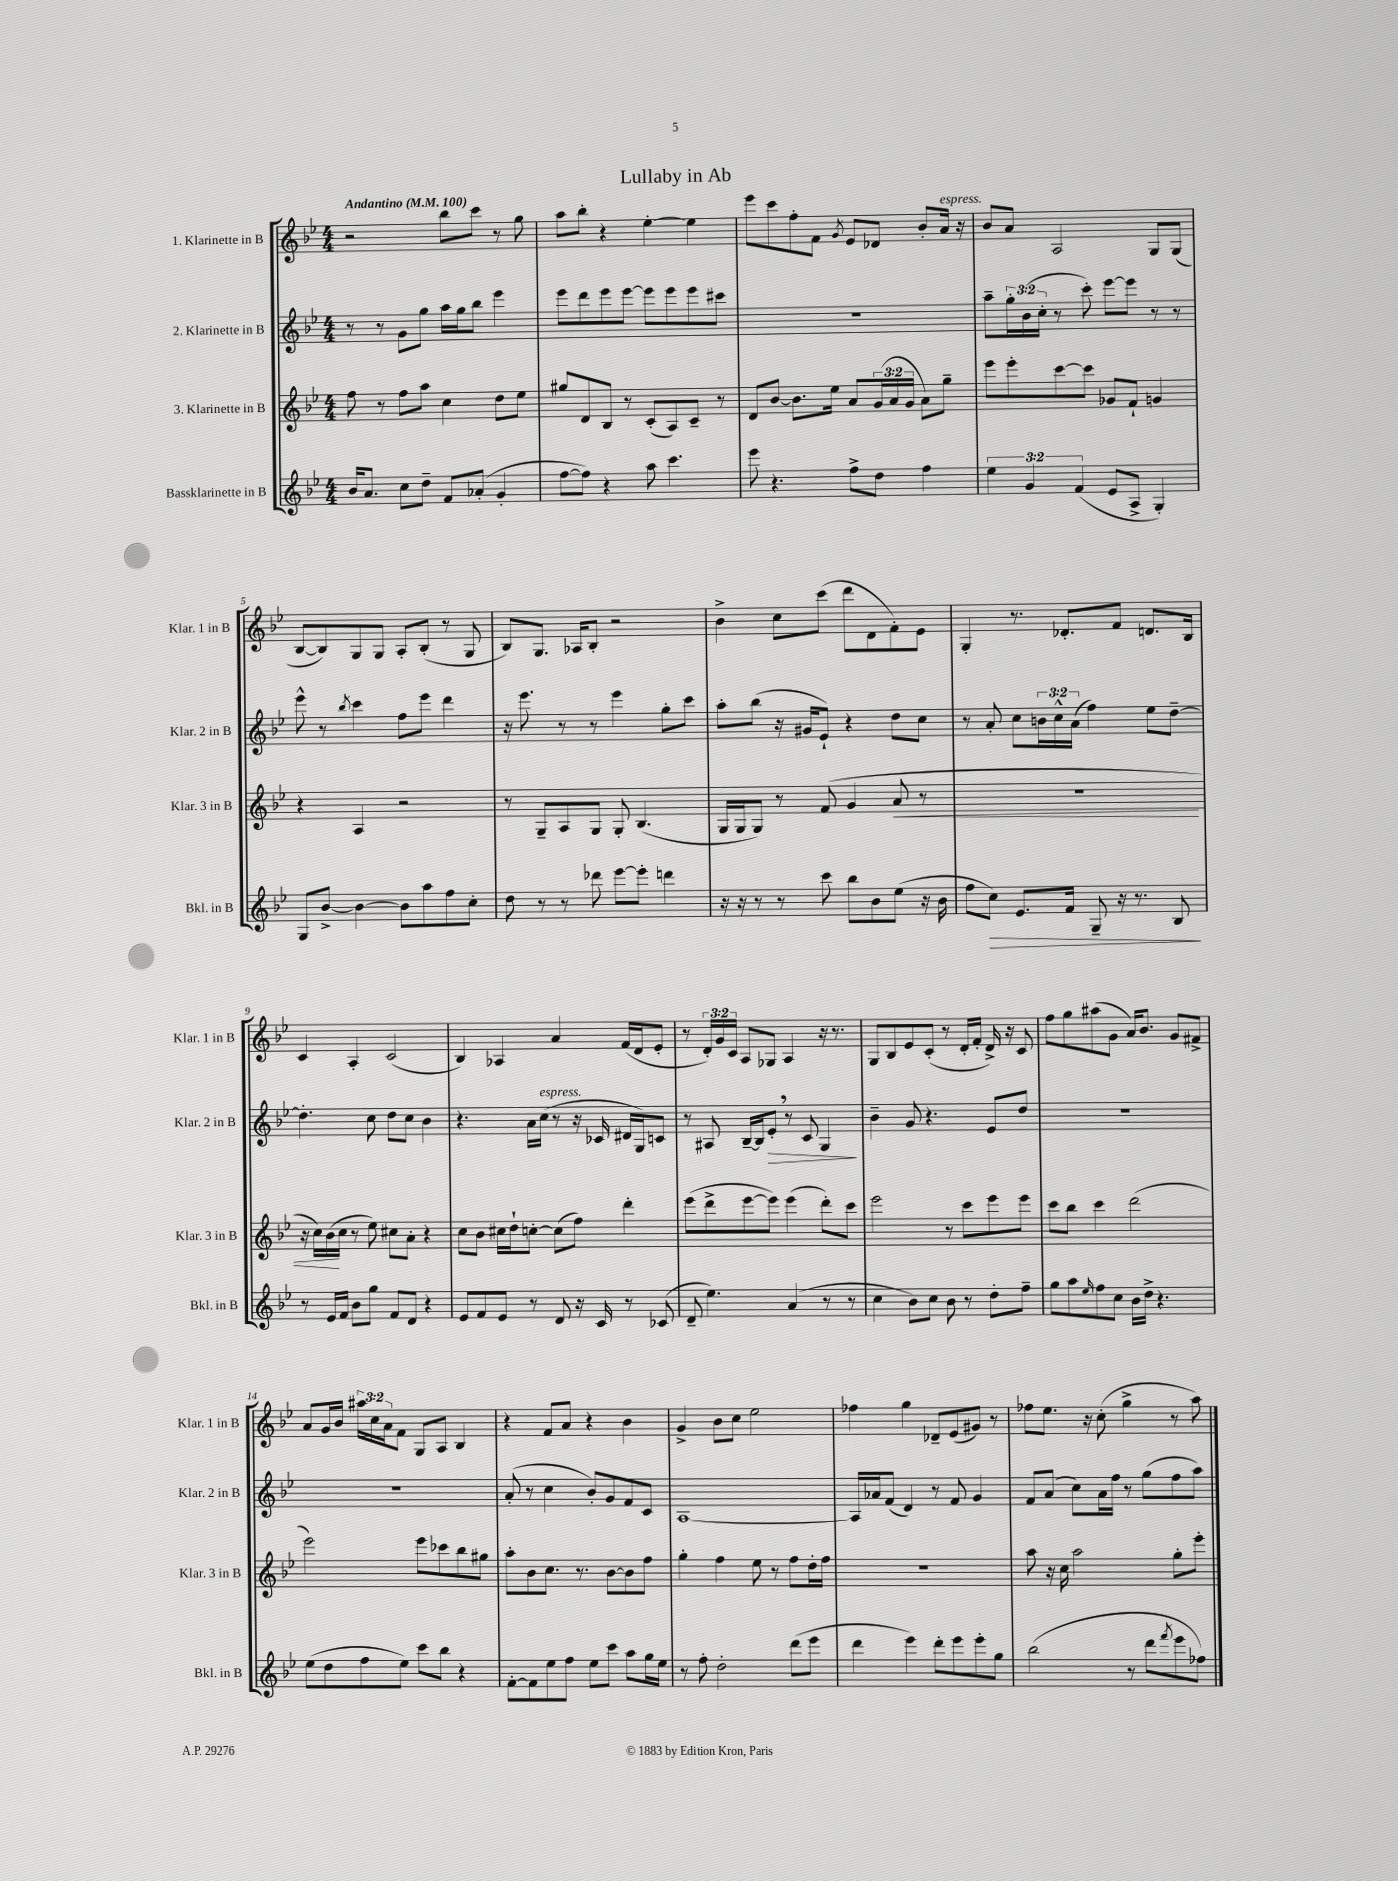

**kern	**kern	**kern	**kern
*staff4	*staff3	*staff2	*staff1
*clefG2	*clefG2	*clefG2	*clefG2
*k[b-e-]	*k[b-e-]	*k[b-e-]	*k[b-e-]
*M4/4	*M4/4	*M4/4	*M4/4
*MM100	*MM100	*MM100	*MM100
16b-/LK	8ff\	8r	2r
8.a/J	.	.	.
.	8r	8r	.
8cc\L	8ff\L	8g\L	.
8dd~\J	8aa\J	8gg\J	.
8f/L	4cc\	16aa\LL	8bb-\L
.	.	16gg\J	.
(8a-'/J	.	8bb-\J	8ccc\J
4g'/	8dd\L	4eee-\	8r
.	8ee-\J	.	8gg\
=	=	=	=
[8ff\L	8gg#/L	8eee-\L	8aa\L
8ff\]J)	8d/	8ddd\	8bb-'\J
4r	8B-/J	8eee-\	4r
.	8r	[8eee-\J	.
8aa\	(8c'/L	8eee-\]L	[4ee-'\
4.ccc\	8A/)	8eee-\	.
.	8c~/J	8eee-\	4ee-\]
.	8r	8ccc#\J	.
=	=	=	=
8eee-\	8d/L	1r	8eee-\L
4.r	[8b-/J	.	8ccc\
.	8.b-\]L	.	8ff'\
.	.	.	8f\J
.	16ee-\Jk	.	.
.	.	.	8qg/
8ff^\L	8a/L	.	8e-/L
8dd\J	(24g/L	.	8d-/J
.	24a/	.	.
.	24g/JJ	.	.
4ff\	8a\L)	.	8b-'/L
.	8gg~\J	.	16a/Jk
.	.	.	16r
=	=	=	=
6ee-\	8eee-\L	8aa~\L	8b-/L
.	8eee-'\	24gg'\L	8a/J
6g/	.	(24b-\	.
.	.	24cc'\JJ	.
.	[8ccc\	8r	2A/
(6f/	.	.	.
.	8ccc\]J	8ccc'\)	.
8e-/L	8g-/L	[8eee-\L	.
8A^/J	8f`/J	8eee-\]J	.
4G'/)	4g/	8r	8G/L
.	.	8r	(8G/J
=	=	=	=
8G/L	4r	8eee-^^\	[8B-/L
[8b-^/J	.	8r	8B-/])
.	.	8qbb-/	.
4b-\_	4A/	4ccc\	8G/
.	.	.	8G/J
8b-\]L	2r	8ff\L	8A'/L
8aa\	.	8eee-\J	(8B-'/J
8ff\	.	4ddd\	8r
8cc'\J	.	.	8G/
=	=	=	=
8dd\	8r	16r	8B-/L)
.	.	8.eee-\	.
8r	8G~/L	.	8.G/J
8r	8A/	8r	.
.	.	.	16A-/LK
8ddd-\	8G/J	8r	8B-'/J
[8eee-\L	8G'/	4eee-\	2r
8eee-'\]J	(4.B-/	.	.
4ddd\	.	8gg'\L	.
.	.	8ccc\J	.
=	=	=	=
16r	16G/LL	8aa'\L	4b-^\
16r	16G/J	.	.
8r	8G/J)	(8bb-\J	.
8r	8r	16r	8cc\L
.	.	16g#/LK	.
8ccc\	(8f/	8e-`/J)	(8ccc\J
8bb-\L	4g/	4r	8ddd\L
8b-\	.	.	8d\
(8ee-\J	8a/	8dd\L	8f'\)
16r	8r	8cc\J	8e-\J
16b-\	.	.	.
=	=	=	=
8ff\L	1r	8r	4G'/
8cc\J)	.	8a'/	.
8.e-/L	.	8cc\L	8.r
.	.	24b\L	.
.	.	24cc^^\	.
16f/Jk	.	.	8.d-'/L
.	.	(24a\JJ	.
8G~/	.	4ff\)	.
16r	.	.	8f/J
8.r	.	.	.
.	.	8ee-\L	8.d/L
8B-/	.	[8dd~\J	.
.	.	.	16B-/Jk
=	=	=	=
8r	16r	4.dd'\]	4c/
.	16cc\LL)	.	.
16e-/LL	(16b-\	.	.
16f/JJ	16cc\JJ	.	.
8b-\L	8r	.	4A'/
8gg\J	8ee-\)	8cc\	.
8f/L	8cc#\L	8dd\L	(2c/
8d/J	8a'\J	8cc\J	.
4r	4r	4b-\	.
=	=	=	=
8e-/L	8cc\L	4.r	4B-/)
8f/	8b-\J	.	.
8e-/J	16cc#\LL	.	4A-/
.	16dd`\J	.	.
8r	[8cc'\J	16a\LL	.
.	.	(16cc\JJ	.
8d/	(8cc\]L	8r	4a/
16r	8ff\J)	16r	.
16c/	.	16c-/	.
8r	4ddd'\	16d#/LL	(16f/LL
.	.	16G/J)	16d/J
(8c-/	.	8c/J	8e-'/J
=	=	=	=
8d~/	(8eee-\L	8r	8r
4.ee-\)	8ddd^\	8A#/	24d'/LL)
.	.	.	24g/
.	.	.	24c/JJ
.	[8eee-\	[16B-~/LL	8A/L
.	.	16B-/]J	.
.	8eee-\]J)	8e-'/J	8G-/J
(4a/	(4eee-\	8r	4A/
.	.	8c/	.
8r	8ddd'\L)	4G/	16r
.	.	.	8.r
8r	8ccc\J	.	.
=	=	=	=
4cc\	2eee-\	4b-~\	8G/L
.	.	.	8B-/
8b-\L)	.	8g/	8e-/
8cc\J	.	4.r	(8c'/J
8b-\	8r	.	8r
8r	8ccc\L	.	16d'/LL
.	.	.	16f'/JJ
8dd'\L	8eee-\	8e-/L	16d^/)
.	.	.	16r
8ff~\J	8eee-\J	8dd/J	8c/
=	=	=	=
8gg\L	8ccc\L	1r	8ff\L
8aa\	8bb-\J	.	8gg\
16qqee-/	.	.	.
8ff\	4ccc\	.	(8aa#\
8cc\J	.	.	8g\J
16b-\LL	(2ddd\	.	16a/LK)
16dd^\JJ	.	.	8.b-/J
4.r	.	.	.
.	.	.	8g/L
.	.	.	8f#^/J
=	=	=	=
(8ee-\L	2eee-\)	1r	8a/L
8dd\	.	.	16g/L
.	.	.	16b-/JJ
8ff\	.	.	24aa#\LL
.	.	.	24cc\
.	.	.	24a\J
8ee-\J)	.	.	8f\J
8ccc\L	8eee-\L	.	8G/L
8bb-\J	8ccc-\	.	8A/J
4r	8bb-\	.	4B-/
.	8gg#\J	.	.
=	=	=	=
[8f'\L	8aa'\L	(8a'/	4r
8f\]	8b-\	8r	.
8ee-\	8.cc\J	4cc\	8f/L
8ff\J	.	.	8a/J
.	8.r	.	.
8ee-\L	.	8b-'/L)	4r
8ccc\J	[8b-\L	8g/	.
8aa\L	8b-\]	8f/	4b-\
16gg\L	8ff\J	8c/J	.
16ee-\JJ	.	.	.
=	=	=	=
8r	4gg'\	[1A	4g^/
8ff'\	.	.	.
2dd'\	4ff\	.	8b-\L
.	.	.	8cc\J
.	8ee-\	.	2ee-\
.	8r	.	.
(8ddd\L	8ff\L	.	.
8eee-\J	16dd'\L	.	.
.	16ff\JJ	.	.
=	=	=	=
4ddd\	1r	16A/]LL	4ff-\
.	.	16a-/J	.
.	.	(8f/J	.
4eee-\)	.	4d/)	4gg\
8ddd'\L	.	8r	8d-~/L
8eee-\	.	8f/	(8e-/
8eee-'\	.	4g/	8g#/J)
8gg\J	.	.	8r
=	=	=	=
(2bb-\	8aa\	8f/L	8ff-\L
.	16r	(8a/J	8.ee-\J
.	16cc\	.	.
.	2aa\	8cc\L)	.
.	.	.	16r
.	.	16a\L	(8cc'\
.	.	16ff\JJ	.
8r	.	8r	4gg^\
8ddd\L	.	(8gg\L	.
8qfff/	.	.	.
8eee-\	8gg'\L	8ff\	8r
8ff-\J)	8eee-'\J	8aa\J)	8aa\)
==	==	==	==
*-	*-	*-	*-
